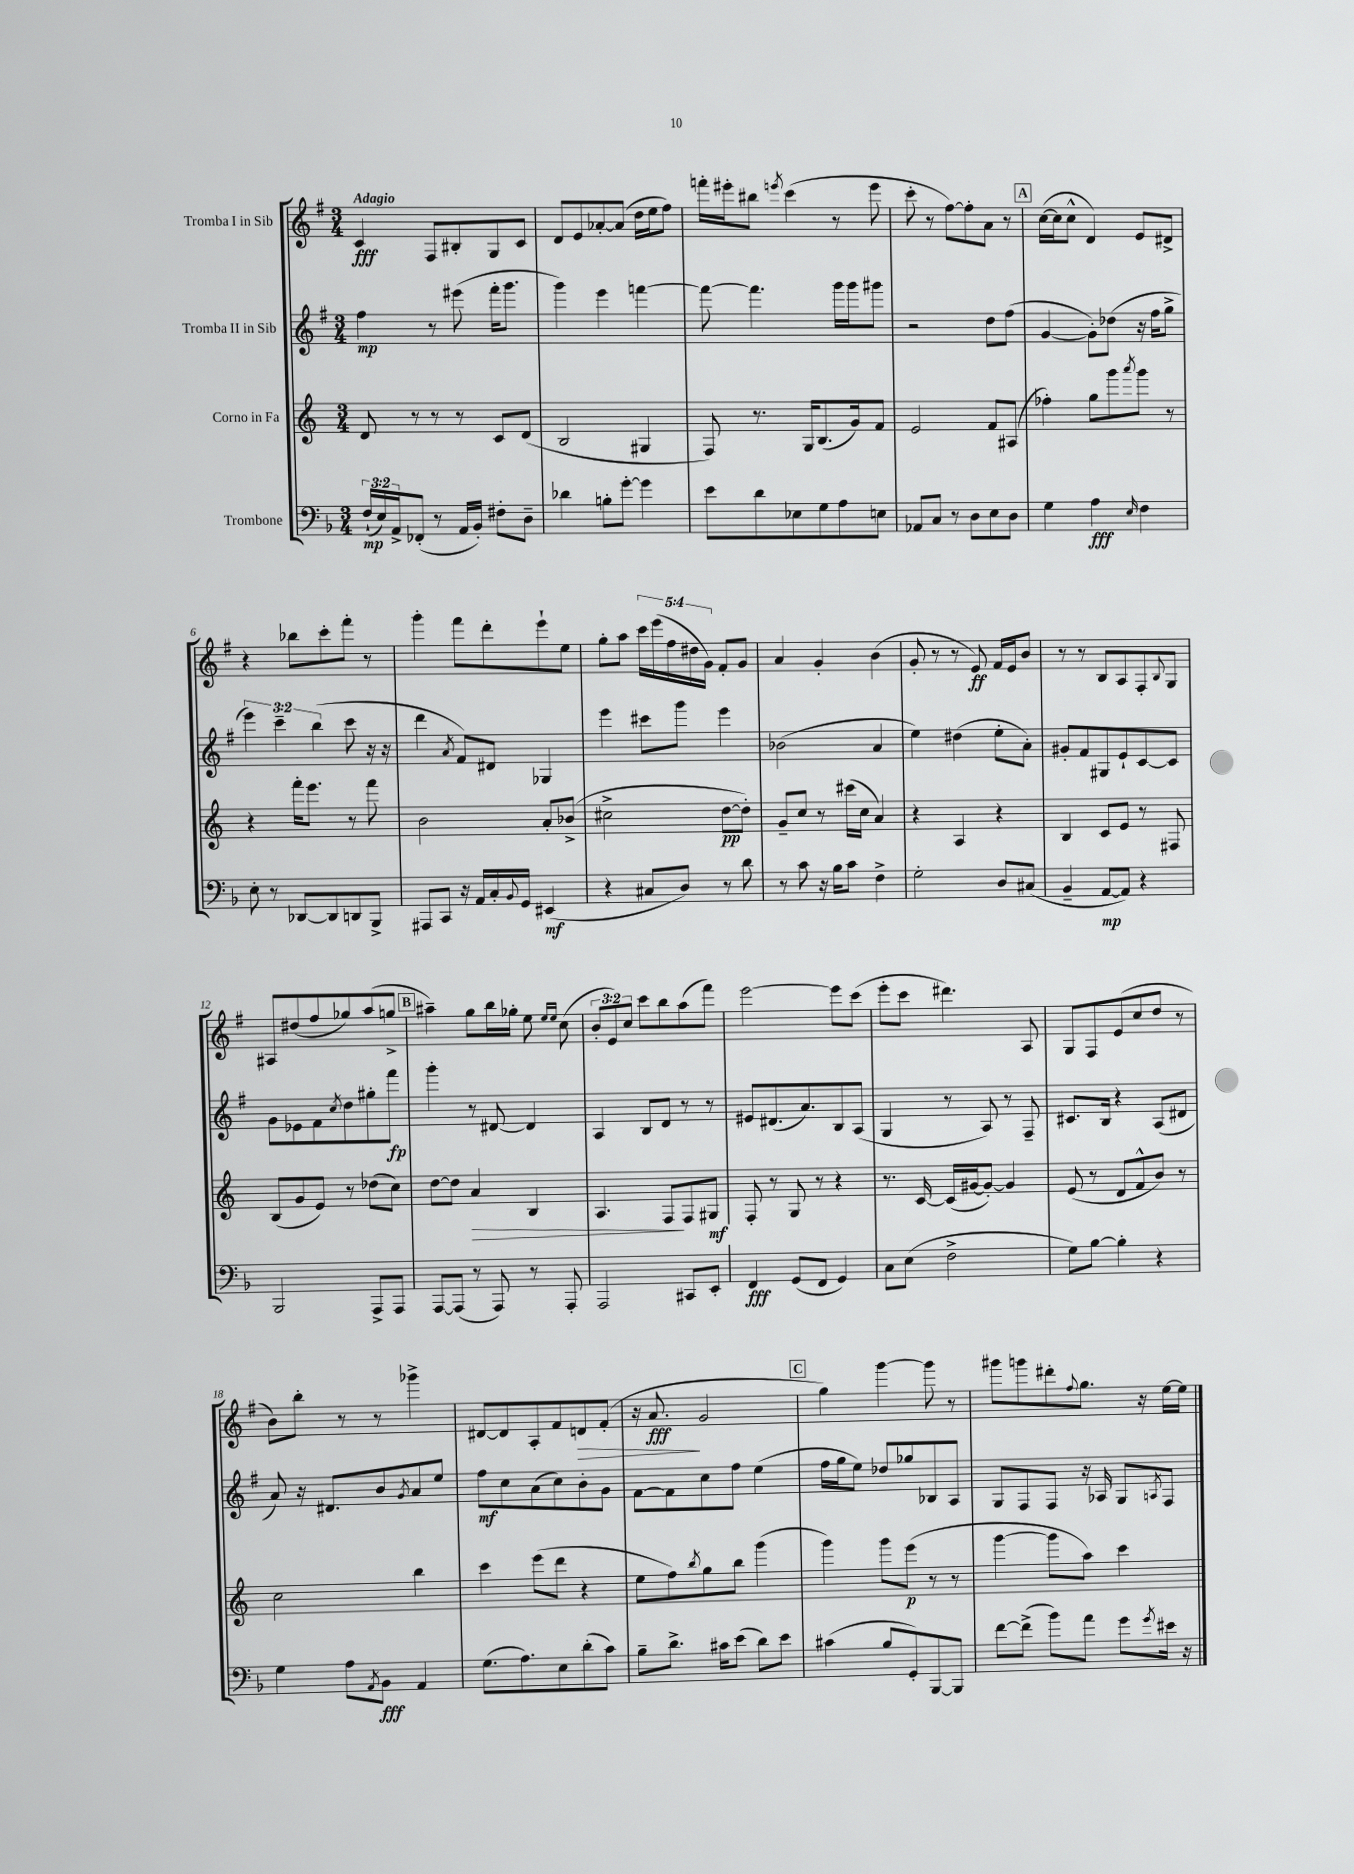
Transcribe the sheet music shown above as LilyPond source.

<<
\new StaffGroup <<
\new Staff = "s0" \with { instrumentName = "Tromba I in Sib" } {
    \clef treble \key g \major \numericTimeSignature \time 3/4 \override Staff.TupletNumber.text = #tuplet-number::calc-fraction-text \tempo "Adagio"
    c'4\fff fis8 bis8-. g8 c'8 |
    d'8 e'8 aes'8~-. aes'8( d''16 e''16 fis''8) |
    f'''16-. eis'''16-. bis''8 \acciaccatura { e'''8 } c'''4( r8 e'''8 |
    c'''8-. r8 fis''8~) fis''8-. a'8 r8 |
    \mark \markup { \box "A" } c''16~( c''16 c''8-^ d'4) e'8 dis'8-> |
    r4 bes''8 c'''8-. fis'''8-. r8 |
    g'''4-. fis'''8 d'''8-. e'''8-! e''8 |
    g''8-. a''8 \tuplet 5/4 { c'''16 e'''16( fis''16 dis''16 g'16) } fis'8-. g'8 |
    a'4 g'4-. b'4( |
    g'8-. r8 r8 e'8\ff) fis'16 e'16 b'8 |
    r8 r8 b8 a8 fis8-. \appoggiatura { b8 } g8 |
    ais8 dis''8( fis''8 ges''8) a''8( g''8-> |
    \mark \markup { \box "B" } ais''4--) g''8 b''16 ges''16-. e''8 \grace { e''16 e''16 } c''8( |
    \tuplet 3/2 { b'8-. e'8) c''8 } c'''8 b''8 a''8( fis'''8) |
    e'''2~ e'''8 c'''8( |
    e'''8-. c'''8 dis'''4.) a8 |
    g8 fis8 e'8( c''8 d''8 r8 |
    b'8) b''8-. r8 r8 ges'''4-> |
    dis'8~ dis'8 a8-. fis'8 d'8\> fis'8-.( |
    r16 a'8.\fff\! g'2 |
    \mark \markup { \box "C" } g''4) g'''4~ g'''8 r8 |
    gis'''8 g'''8 dis'''8-. \appoggiatura { fis''8 } g''8. r16 e''16~ e''16 \bar "|." |
}
\new Staff = "s1" \with { instrumentName = "Tromba II in Sib" } {
    \clef treble \key g \major \numericTimeSignature \time 3/4 \override Staff.TupletNumber.text = #tuplet-number::calc-fraction-text
    fis''4\mp r8 eis'''8( fis'''16-. g'''8. |
    g'''4) e'''4 f'''4~ |
    f'''8~ f'''4. g'''16 g'''16 gis'''8 |
    r2 d''8 fis''8( |
    \mark \markup { \box "A" } g'4~ g'8-.) des''8( r16 fis''16 g''8-> |
    \tuplet 3/2 { e'''4) c'''4-- b''4( } c'''8 r16 r16 |
    d'''4 \acciaccatura { a'8 } fis'8) dis'8 ges4 |
    e'''4 cis'''8 g'''8 e'''4 |
    bes'2( a'4 |
    e''4) dis''4( e''8-. a'8-.) |
    gis'8-. fis'8 gis8 e'8-! c'8~ c'8 |
    g'8 ees'8 fis'8 \acciaccatura { c''8 } d''8 gis''8-. fis'''8\fp |
    \mark \markup { \box "B" } g'''4-. r8 dis'8~ dis'4 |
    a4 b8 d'8 r8 r8 |
    eis'8 dis'8.( a'8.) b8 a8( |
    g4 r8 a8) r8 fis8-- |
    cis'8. b16 r4 a8( dis'8 |
    a'8) r16 dis'8. b'8 \acciaccatura { g'8 } a'8 e''8 |
    fis''8\mf c''8 a'8( c''8) b'8-. g'8 |
    fis'8~ fis'8 c''8 fis''8 e''4( |
    \mark \markup { \box "C" } fis''16 g''16 e''8) des''8 ges''8 bes8 a8 |
    g8 fis8 fis8 r16 aes16 g8 \acciaccatura { a8 } fis8 \bar "|." |
}
\new Staff = "s2" \with { instrumentName = "Corno in Fa" } {
    \clef treble \key c \major \numericTimeSignature \time 3/4
    d'8 r8 r8 r8 c'8 d'8( |
    b2 gis4 |
    f8) r8. g16 b8.( g'16) f'8 |
    e'2 f'8 ais8( |
    \mark \markup { \box "A" } fes''4-.) g''8 g'''8 \acciaccatura { a'''8 } g'''8 r8 |
    r4 f'''16-. e'''8. r8 f'''8 |
    b'2 a'8-. bes'8->( |
    cis''2-> d''8~\pp d''8-.) |
    g'8-- c''8 r8 cis'''16( c''16 a'4) |
    r4 a4 r4 |
    b4 c'8 e'8 r8 fis8 |
    b8( g'8 e'8) r8 des''8( c''8) |
    \mark \markup { \box "B" } d''8~ d''8 a'4\> b4 |
    a4. f8\! f8 gis8\mf |
    f8-. r8 g8 r8 r4 |
    r8. c'16~ c'16( gis'16~ gis'8~-.) gis'4 |
    e'8( r8 d'8 f'8-^ b'8) r8 |
    c''2 b''4 |
    c'''4 e'''8( d'''8 r4 |
    e''8 f''8) \acciaccatura { b''8 } g''8 b''8 g'''4( |
    \mark \markup { \box "C" } g'''4) g'''8 e'''8\p( r8 r8 |
    g'''4~ g'''8 a''8) c'''4 \bar "|." |
}
\new Staff = "s3" \with { instrumentName = "Trombone" } {
    \clef bass \key f \major \numericTimeSignature \time 3/4 \override Staff.TupletNumber.text = #tuplet-number::calc-fraction-text
    \tuplet 3/2 { f16-!\mp( e16) a,16-> } fes,8-.( r8 a,16 bes,16-.) fis8-. d8-- |
    des'4 b8-. g'8~-. g'4 |
    e'8 d'8 ees8 g8 a8 e8 |
    aes,8 c8 r8 d8 e8 d8 |
    \mark \markup { \box "A" } g4 a4\fff \grace { e16 } f4 |
    e8-. r8 des,8~ des,8 d,8 bes,,8-> |
    ais,,8 c,8 r16 a,16 c16-. \appoggiatura { bes,8 } g,16 eis,4\mf( |
    r4 cis8 d8) r8 d'8 |
    r8 c'8 r16 bes16 c'8 f4-> |
    g2-. d8 cis8( |
    bes,4-- a,8~\mp a,8) r4 |
    bes,,2 a,,8-> a,,8 |
    \mark \markup { \box "B" } a,,8~ a,,8( r8 a,,8) r8 a,,8-. |
    a,,2 cis,8 e,8-. |
    f,4\fff g,8( f,8 g,4) |
    c8 e8( f2-> |
    g8) bes8~ bes4-. r4 |
    g4 a8 \acciaccatura { a,8 } bes,8\fff a,4 |
    g8.( a8.) e8 d'8-.( c'8) |
    bes8-- d'8.-> cis'16 e'8( d'8) e'8 |
    \mark \markup { \box "C" } cis'4( bes8 g,8-.) bes,,8~ bes,,8 |
    f'8~ f'8->( bes'8) a'8 g'8 \acciaccatura { g'8 } eis'16 r16 \bar "|." |
}
>>
>>
